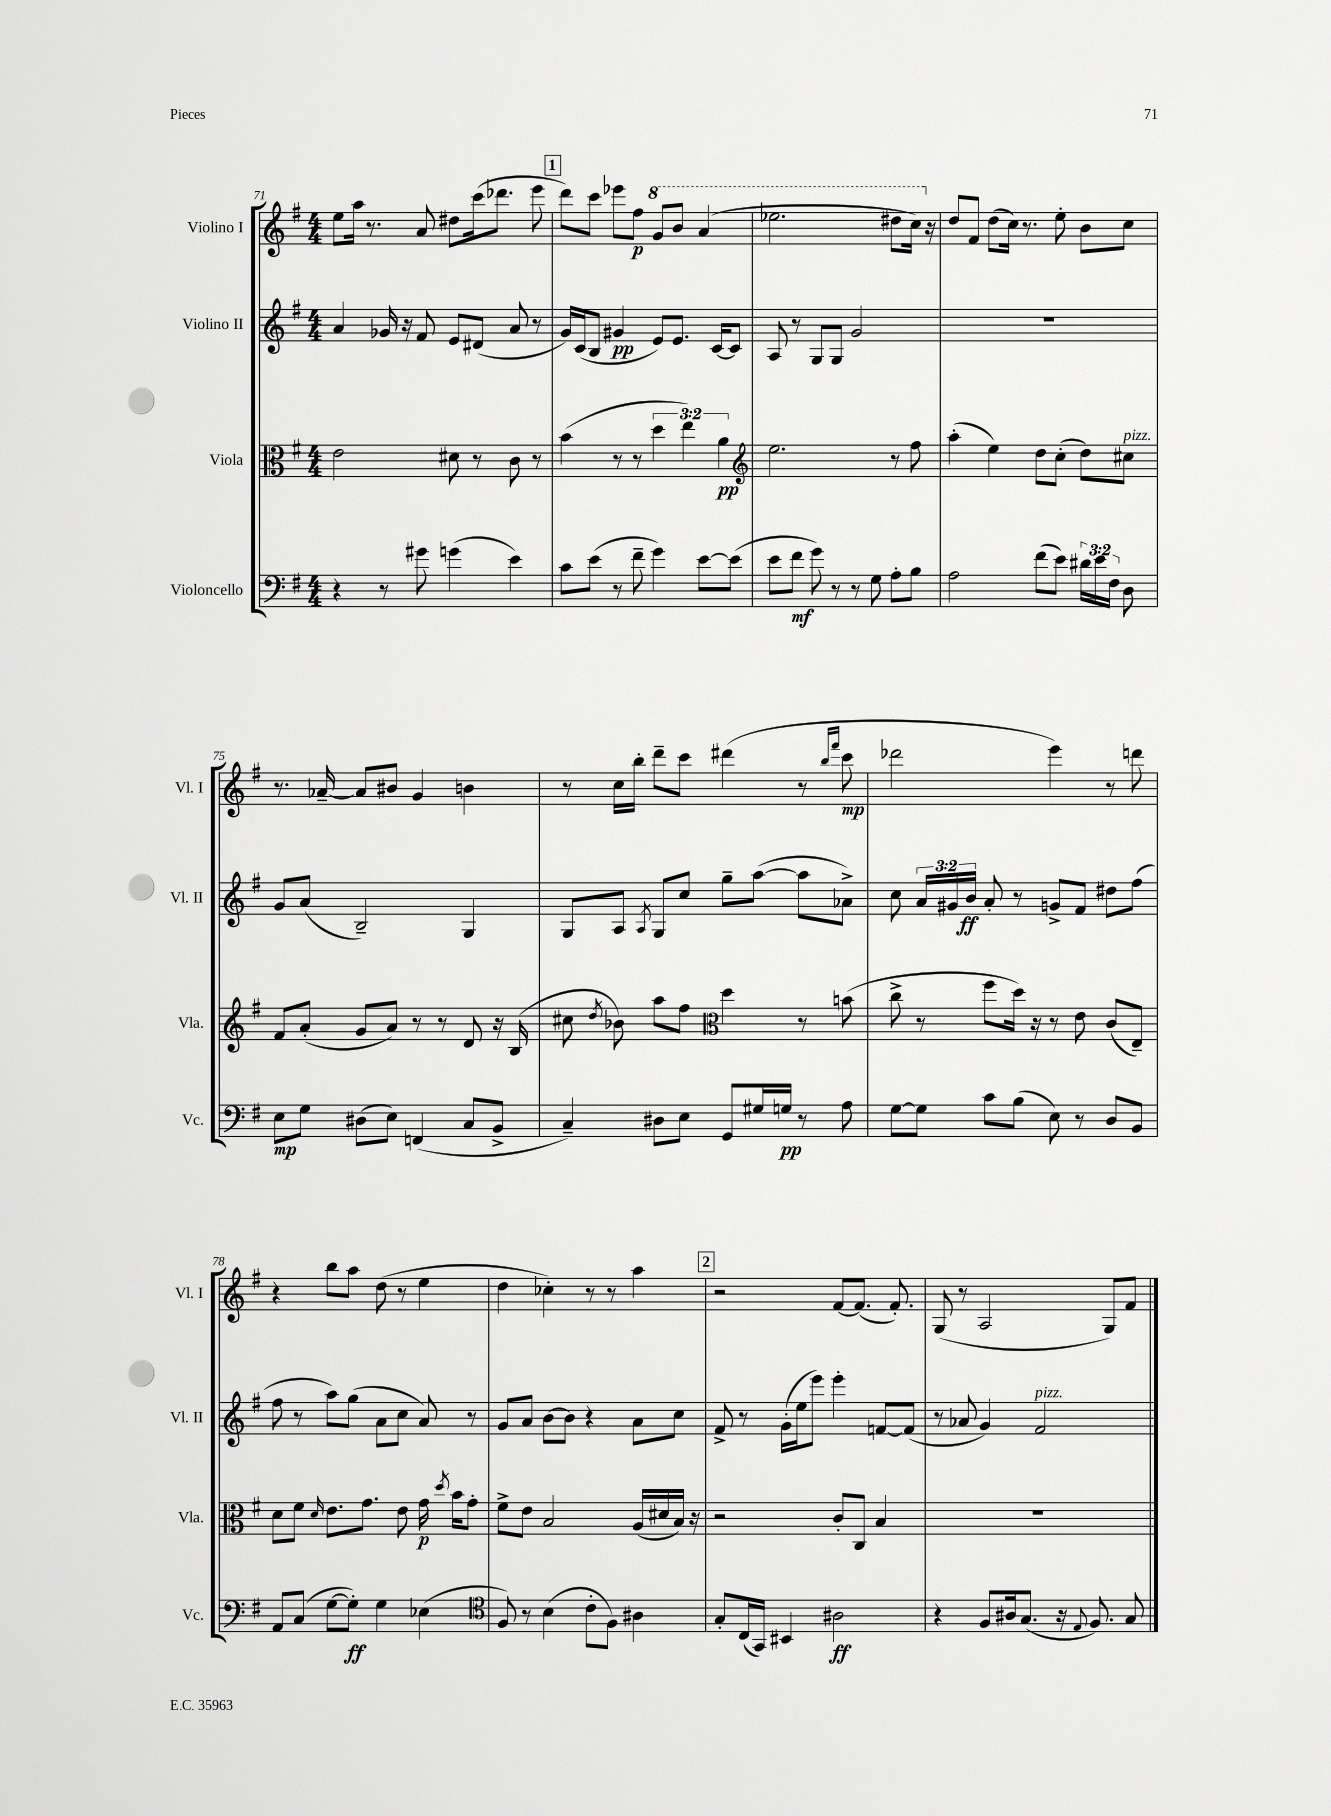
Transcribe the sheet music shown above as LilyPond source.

<<
\new StaffGroup <<
\new Staff = "s0" \with { instrumentName = "Violino I" shortInstrumentName = "Vl. I" } {
    \clef treble \key g \major \numericTimeSignature \time 4/4
    \autoBeamOff e''8[ a''16] r8. a'8 dis''8[ c'''16( des'''8.] e'''8 |
    \mark \markup { \box "1" } d'''8[) c'''8] ees'''8[ fis''8]\p \ottava #1 g''8[ b''8] a''4( |
    ees'''2. dis'''8[ c'''16]) \ottava #0 r16 |
    d''8[ fis'8] d''8[( c''16]) r8. e''8-. b'8[ c''8] |
    r8. aes'16~-- aes'8[ bis'8] g'4 b'4 |
    r8 c''16[ b''16]-. d'''8[-- c'''8] dis'''4( r8 \grace { b''16[ fis'''16] } c'''8\mp |
    des'''2 e'''4) r8 d'''8 |
    r4 b''8[ a''8] d''8( r8 e''4 |
    d''4 ces''4-.) r8 r8 a''4 |
    \mark \markup { \box "2" } r2 fis'8[~ fis'8.]( fis'8.-.) |
    g8( r8 a2 g8[) fis'8] \bar "|." |
}
\new Staff = "s1" \with { instrumentName = "Violino II" shortInstrumentName = "Vl. II" } {
    \clef treble \key g \major \numericTimeSignature \time 4/4 \override Staff.TupletNumber.text = #tuplet-number::calc-fraction-text
    \autoBeamOff a'4 ges'16 r16 fis'8 e'8[ dis'8]( a'8 r8 |
    \mark \markup { \box "1" } g'16[) c'16( b8] gis'4\pp e'8[) e'8.] c'16[~ c'8] |
    a8 r8 g8[ g8] g'2 |
    R1 |
    g'8[ a'8]( b2--) g4 |
    g8[ a8] \acciaccatura { a8 } g8[ c''8] g''8[-- a''8]~( a''8[ aes'8]->) |
    c''8 \tuplet 3/2 { a'16[ gis'16 b'16]\ff } a'8-. r8 g'8[-> fis'8] dis''8[ fis''8]( |
    fis''8 r8 a''8[) g''8]( a'8[ c''8] a'8) r8 |
    g'8[ a'8] b'8[~ b'8] r4 a'8[ c''8] |
    \mark \markup { \box "2" } fis'8-> r8 g'16[-.( e''16 e'''8]) e'''4-. f'8[~ f'8]( |
    r8 aes'8 g'4) fis'2^\markup { \italic "pizz." } \bar "|." |
}
\new Staff = "s2" \with { instrumentName = "Viola" shortInstrumentName = "Vla." } {
    \clef alto \key g \major \numericTimeSignature \time 4/4 \override Staff.TupletNumber.text = #tuplet-number::calc-fraction-text
    \autoBeamOff e'2 dis'8 r8 c'8 r8 |
    \mark \markup { \box "1" } b'4( r8 r8 \tuplet 3/2 { d''4 e''4) a'4\pp } |
    \clef treble e''2. r8 fis''8 |
    a''4-.( e''4) d''8[ c''8]-.( d''8[) cis''8]^\markup { \italic "pizz." } |
    fis'8[ a'8]-.( g'8[ a'8]) r8 r8 d'8 r16 b16( |
    cis''8 \acciaccatura { d''8 } bes'8) a''8[ fis''8] \clef alto d''4 r8 b'8( |
    c''8-> r8 fis''8[ d''16]) r16 r8 e'8 c'8[( e8]--) |
    d'8[ fis'8] \grace { d'16 } e'8.[ g'8.] e'8 g'16\p \acciaccatura { d''8 } b'16[ g'8]-. |
    fis'8[-> e'8] b2 a16[( dis'16 b16]) r16 |
    \mark \markup { \box "2" } r2 c'8[-. c8] b4 |
    R1 \bar "|." |
}
\new Staff = "s3" \with { instrumentName = "Violoncello" shortInstrumentName = "Vc." } {
    \clef bass \key g \major \numericTimeSignature \time 4/4 \override Staff.TupletNumber.text = #tuplet-number::calc-fraction-text
    \autoBeamOff r4 r8 gis'8 g'4( e'4) |
    \mark \markup { \box "1" } c'8[ e'8]( r8 fis'8-- g'4) e'8[~ e'8]( |
    e'8[ fis'8]\mf g'8) r8 r8 g8 a8[-. b8] |
    a2 fis'8[( e'8]) \tuplet 3/2 { dis'16[ e'16 fis16] } d8 |
    e8[\mp g8] dis8[( e8]) f,4( c8[ b,8]-> |
    c4--) dis8[ e8] g,8[ gis16 g16]\pp r8 a8 |
    g8[~ g8] c'8[ b8]( e8) r8 d8[ b,8] |
    a,8[ c8]( g8[~ g8]-.\ff) g4 ees4( |
    \clef tenor fis8) r8 b4( c'8[-. fis8]) ais4 |
    \mark \markup { \box "2" } g8[-. c16( g,16]) bis,4 ais2\ff |
    r4 fis8[ ais16 g8.]( r16 \appoggiatura { e8 } fis8.) g8 \bar "|." |
}
>>
>>
\layout { \context { \Score currentBarNumber = #71 } }
